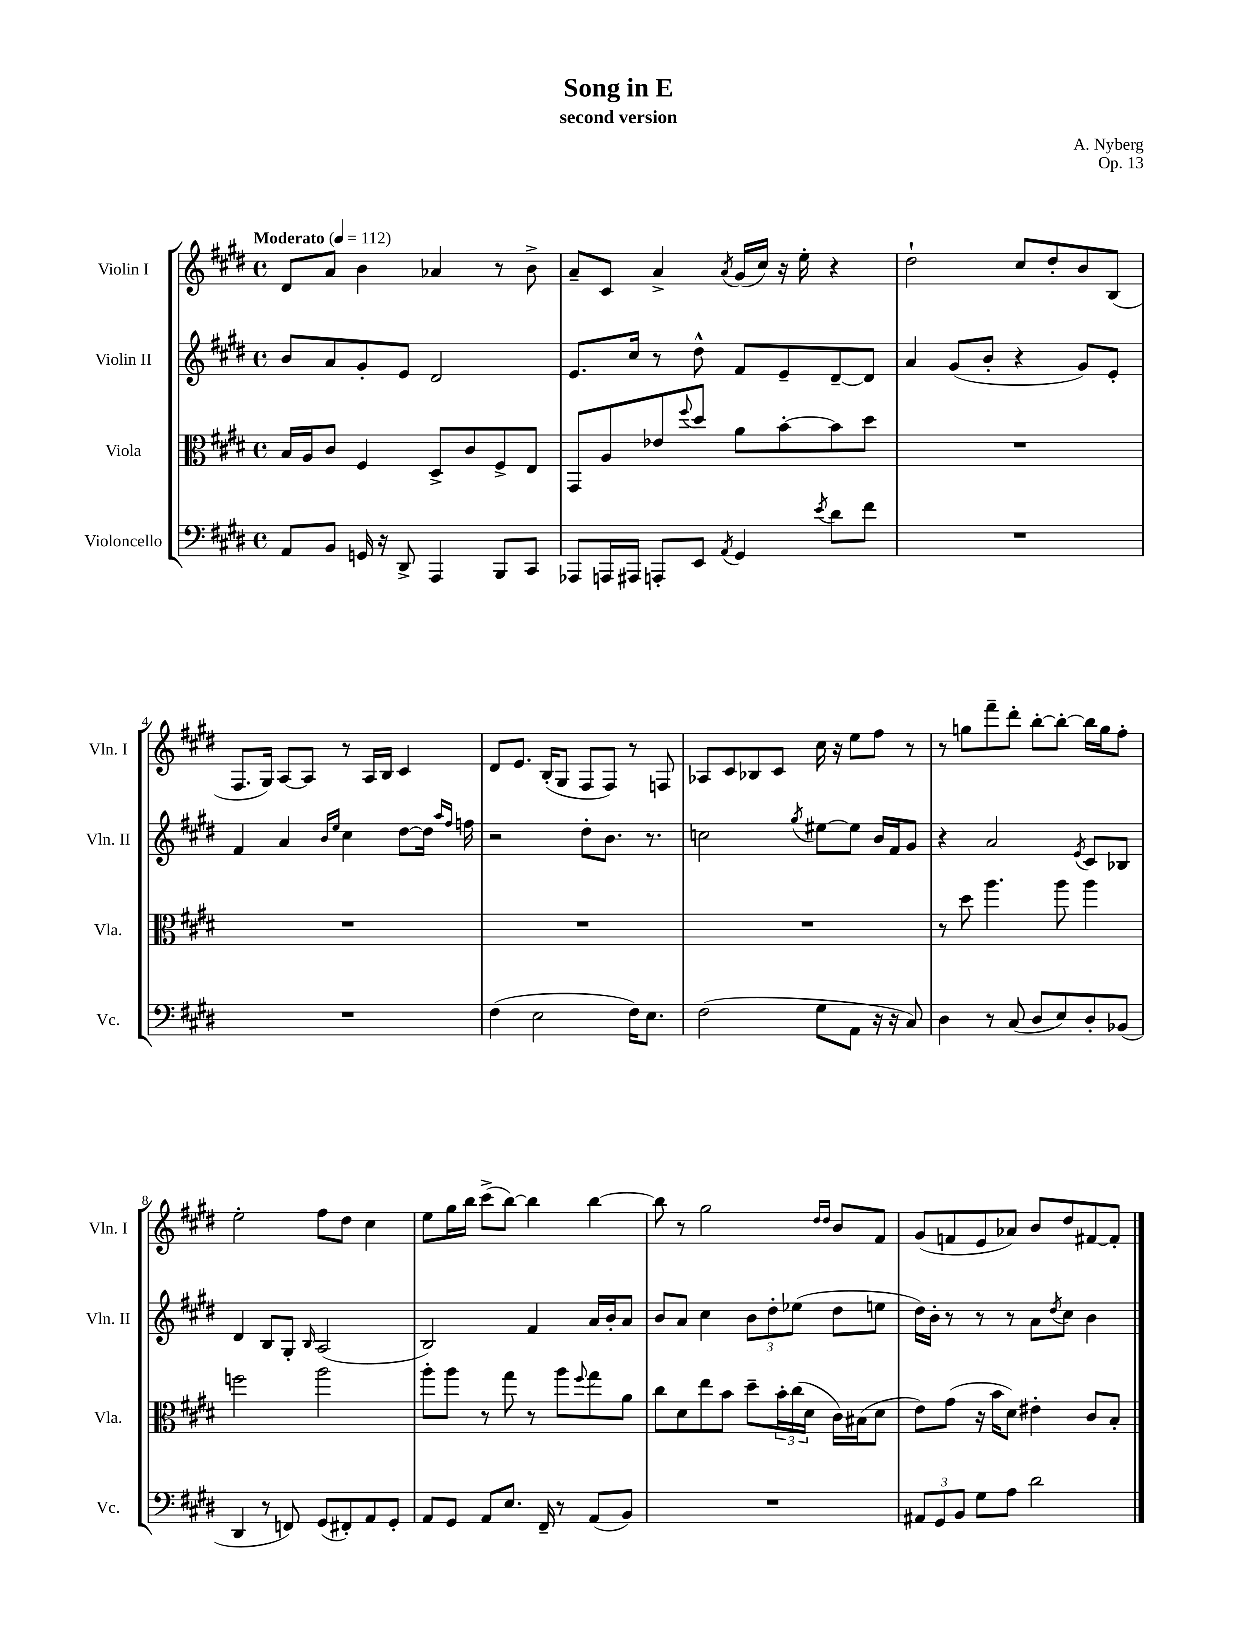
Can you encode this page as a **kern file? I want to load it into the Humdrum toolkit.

**kern	**kern	**kern	**kern
*staff4	*staff3	*staff2	*staff1
*clefF4	*clefC3	*clefG2	*clefG2
*k[f#c#g#d#]	*k[f#c#g#d#]	*k[f#c#g#d#]	*k[f#c#g#d#]
*M4/4	*M4/4	*M4/4	*M4/4
*met(c)	*met(c)	*met(c)	*met(c)
*MM112	*MM112	*MM112	*MM112
8AA	16B	8b	8d#
.	16A	.	.
8BB	8c#	8a	8a
16GG	4F#	8g#'	4b
16r	.	.	.
8DD#^	.	8e	.
4AAA	8D#^	2d#	4a-
.	8c#	.	.
8BBB	8F#^	.	8r
8CC#	8E	.	8b^
=	=	=	=
8AAA-	8GG#	8.e	8a~
16AAA	8A	.	8c#
16AAA#	.	16cc#	.
8AAA'	8e-	8r	4a^
.	8qqff#	.	.
8EE	8dd#	8dd#^^	.
8qAA	.	.	8qa
4GG#	8a	8f#	(16g#
.	.	.	16cc#)
.	[8b'	8e~	16r
.	.	.	16ee'
8qe	.	.	.
8d#	8b]	[8d#~	4r
8f#	8dd#	8d#]	.
=	=	=	=
1r	1r	4a	2dd#`
.	.	(8g#	.
.	.	8b'	.
.	.	4r	8cc#
.	.	.	8dd#'
.	.	8g#)	8b
.	.	8e'	(8B
=	=	=	=
1r	1r	4f#	8.F#
.	.	.	16G#)
.	.	4a	[8A
.	.	.	8A]
.	.	16qqb	.
.	.	16qqee	.
.	.	4cc#	8r
.	.	.	16A
.	.	.	16B
.	.	[8dd#	4c#
.	.	16dd#]	.
.	.	16qqaa	.
.	.	16qqff#	.
.	.	16ff	.
=	=	=	=
(4F#	1r	2r	8d#
.	.	.	8.e
2E	.	.	.
.	.	.	(16B'
.	.	.	8G#
.	.	8dd#'	8F#
.	.	8.b	8F#)
16F#)	.	.	8r
8.E	.	8.r	.
.	.	.	8F
=	=	=	=
(2F#	1r	2cc	8A-
.	.	.	8c#
.	.	.	8B-
.	.	.	8c#
.	.	8qgg#	.
8G#	.	[8ee#	16cc#
.	.	.	16r
8AA	.	8ee#]	8ee
16r	.	16b	8ff#
16r	.	16f#	.
8C#)	.	8g#	8r
=	=	=	=
4D#	8r	4r	8r
.	8dd#	.	8gg
8r	4.aa	2a	8fff#~
(8C#	.	.	8ddd#'
8D#	.	.	[8bb'
8E)	8aa	.	8bb'_
.	.	8qe	.
8D#'	4aa	8c#	16bb]
.	.	.	16gg
(8BB-	.	8B-	8ff#'
=	=	=	=
4DD#	2ff	4d#	2ee'
8r	.	8B	.
8FF)	.	8G#'	.
.	.	16qqB	.
(8GG#	2aa	(2A	8ff#
8FF#')	.	.	8dd#
8AA	.	.	4cc#
8GG#'	.	.	.
=	=	=	=
8AA	8aa'	2B)	8ee
8GG#	8aa	.	16gg#
.	.	.	16bb
8AA	8r	.	(8ccc#^
8.E	8gg#	.	[8bb)
.	8r	4f#	4bb]
16FF#~	.	.	.
8r	8aa	.	.
.	8qqff#	.	.
(8AA	8gg#	16a	[4bb
.	.	16b'	.
8BB)	8a	8a	.
=	=	=	=
1r	8cc#	8b	8bb]
.	8d#	8a	8r
.	8ee	4cc#	2gg#
.	8b	.	.
.	8dd#~	12b	.
.	.	12dd#'	.
.	24b'	.	.
.	(24cc#	(12ee-	.
.	24d#	.	.
.	.	.	16qqdd#
.	.	.	16qqdd#
.	16c#)	8dd#	8b
.	(16B#	.	.
.	8d#	8ee	8f#
=	=	=	=
12AA#	8e)	16dd#)	(8g#
.	.	16b'	.
12GG#	.	.	.
.	(8g#	8r	8f
12BB	.	.	.
8G#	16r	8r	8e
.	16b	.	.
8A	8d#)	8r	8a-)
2d#	4e#'	8a	8b
.	.	8qdd#	.
.	.	8cc#	8dd#
.	8c#	4b	[8f#
.	8B'	.	8f#']
==	==	==	==
*-	*-	*-	*-
